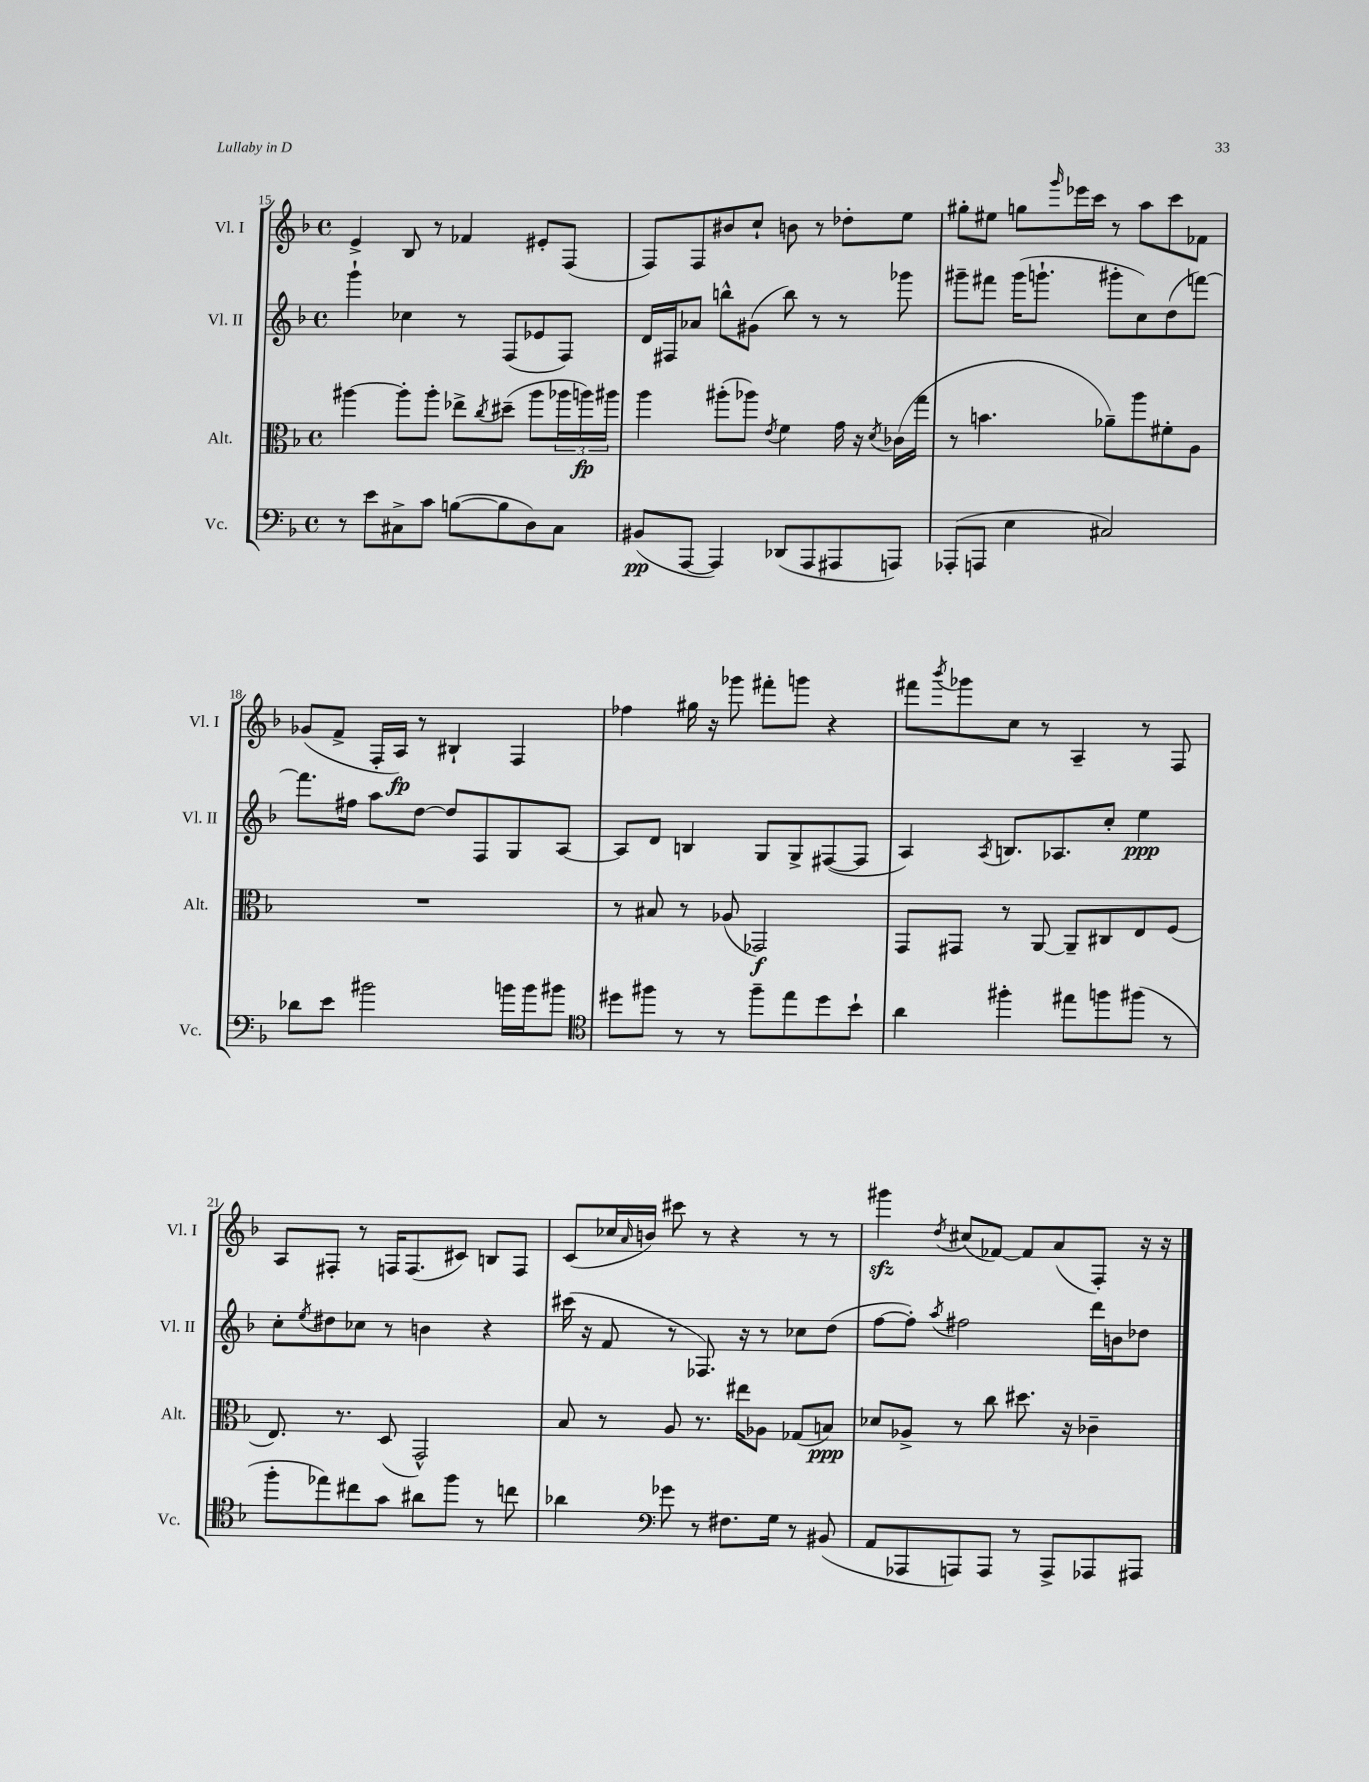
<<
\new StaffGroup <<
\new Staff = "s0" \with { instrumentName = "Vl. I" shortInstrumentName = "Vl. I" } {
    \clef treble \key f \major \defaultTimeSignature \time 4/4
    e'4-> bes8 r8 fes'4 eis'8-. f8( |
    f8) f8 bis'8 c''8-! b'8 r8 des''8-. e''8 |
    gis''8-. eis''8 g''8 \grace { g'''16 } ees'''16 c'''16 r8 a''8 c'''8 fes'8 |
    ges'8( f'8-> f16-. a16\fp) r8 bis4-! f4 |
    fes''4 gis''16 r16 ges'''8 fis'''8-. g'''8 r4 |
    fis'''8 \acciaccatura { bes'''8 } ges'''8 c''8 r8 a4-- r8 f8 |
    a8 fis8-. r8 f16 f8.( cis'8) b8 f8 |
    c'8( ces''16 \grace { a'16 } b'16) cis'''8 r8 r4 r8 r8 |
    gis'''4\sfz \acciaccatura { d''8 } cis''8( fes'8~) fes'8 a'8( f8-.) r16 r16 \bar "|." |
}
\new Staff = "s1" \with { instrumentName = "Vl. II" shortInstrumentName = "Vl. II" } {
    \clef treble \key f \major \defaultTimeSignature \time 4/4
    g'''4-! ces''4 r8 f8( ees'8 f8) |
    d'16 fis16 aes'8 b''8-^ gis'8( b''8) r8 r8 ges'''8 |
    gis'''8-- fis'''8 gis'''16( g'''8.-! gis'''8-. c''8) d''8( f'''8~) |
    f'''8. fis''16 a''8 d''8~ d''8 f8 g8 a8~ |
    a8 d'8 b4 g8 g8-> fis8~( fis8 |
    a4) \acciaccatura { a8 } b8. aes8. c''8-. e''4\ppp |
    c''8-. \acciaccatura { e''8 } dis''8 ces''8 r8 b'4 r4 |
    cis'''16( r16 f'8 r8 fes8.) r16 r8 ces''8 d''8( |
    f''8~ f''8-.) \acciaccatura { a''8 } fis''2 d'''16 b'16 des''8 \bar "|." |
}
\new Staff = "s2" \with { instrumentName = "Alt." shortInstrumentName = "Alt." } {
    \clef alto \key f \major \defaultTimeSignature \time 4/4
    ais''4~ ais''8-. ais''8-. ees''8-> \acciaccatura { c''8 } dis''8--( ais''8 \tuplet 3/2 { aes''16 a''16\fp) ais''16 } |
    a''4 ais''8-.( aes''8) \acciaccatura { e'8 } f'4 g'16 r16 \acciaccatura { d'8 } ces'16( g''16 |
    r8 b'4. aes'8--) a''8 fis'8-. a8 |
    R1 |
    r8 bis8 r8 aes8( ges,2\f) |
    g,8 gis,8 r8 a,8~ a,8-- cis8 e8 f8( |
    e8.) r8. d8( g,2-^) |
    bes8 r8 a8 r8. eis''16 aes8 ges8( b8\ppp) |
    des'8 aes8-> r8 c''8 dis''8. r16 ces'4-- \bar "|." |
}
\new Staff = "s3" \with { instrumentName = "Vc." shortInstrumentName = "Vc." } {
    \clef bass \key f \major \defaultTimeSignature \time 4/4
    r8 e'8 cis8-> c'8 b8~( b8 d8) cis8 |
    bis,8\pp( a,,8~ a,,4) des,8( a,,8 ais,,8 a,,8) |
    aes,,8-.( a,,8 e4 cis2) |
    des'8 e'8 bis'2 b'16 b'16 bis'8 |
    \clef tenor dis''8 fis''8 r8 r8 fis''8-- e''8 dis''8 bes'8-! |
    a'4 fis''4-. eis''8 f''8 fis''8( r8 |
    f''8-. ees''8) cis''8 g'8 ais'8 f''8 r8 c''8 |
    aes'4 \clef bass ges'8 r8 fis8. g16 r8 bis,8( |
    a,8 aes,,8 a,,8) a,,8 r8 a,,8-> aes,,8 ais,,8 \bar "|." |
}
>>
>>
\layout { \context { \Score currentBarNumber = #15 } }
